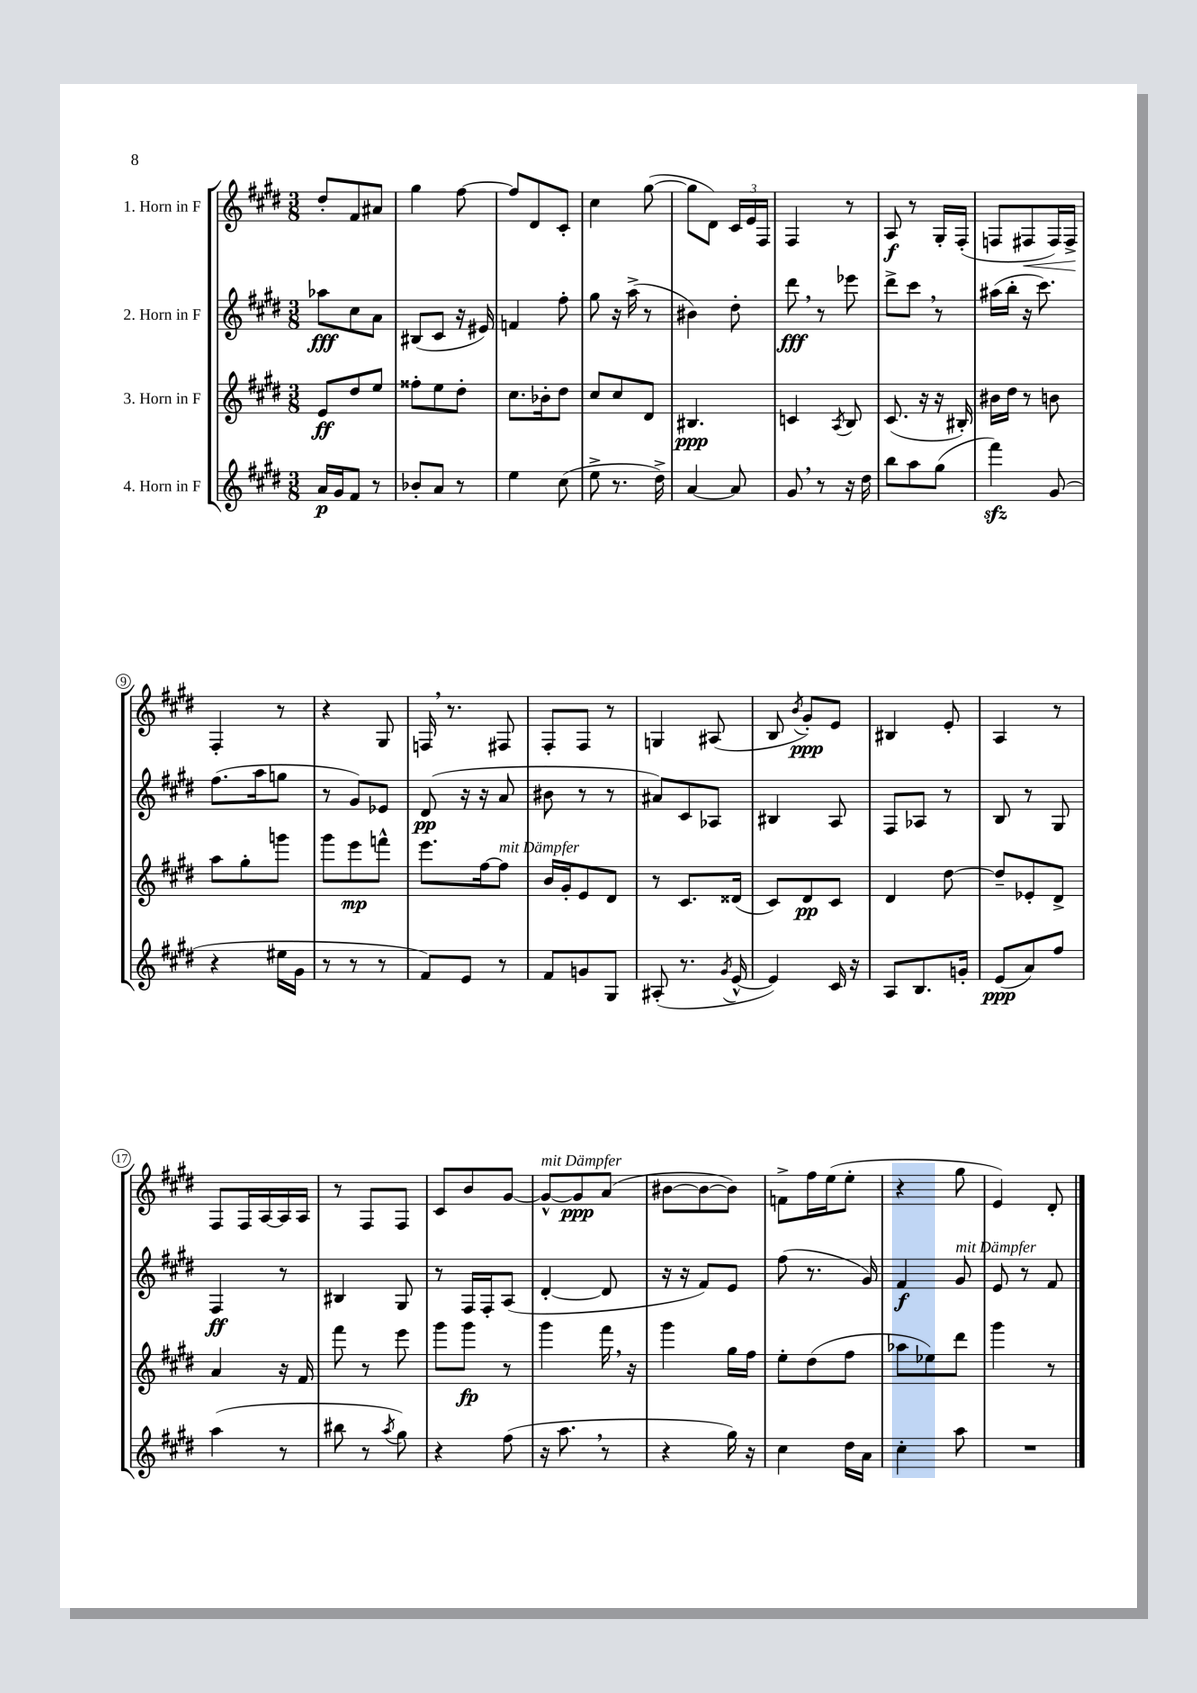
<<
\new StaffGroup <<
\new Staff = "s0" \with { instrumentName = "1. Horn in F" } {
    \clef treble \key e \major \numericTimeSignature \time 3/8
    \autoBeamOff dis''8[-. fis'8 ais'8] |
    gis''4 fis''8~ |
    fis''8[ dis'8 cis'8]-. |
    cis''4 gis''8~( |
    gis''8[ dis'8]) \tuplet 3/2 { cis'16[ e'16 fis16] } |
    fis4 r8 |
    a8\f r8 gis16[-. fis16]-.( |
    f8[ fis8\< fis16) fis16]->\! |
    fis4-. r8 |
    r4 gis8 |
    f16 \breathe r8. fis8 |
    fis8[-. fis8] r8 |
    g4 ais8( |
    b8 \acciaccatura { b'8 } gis'8[-.\ppp) e'8] |
    bis4 e'8-. |
    a4 r8 |
    fis8[ fis16 a16~ a16 a16] |
    r8 fis8[ fis8] |
    cis'8[ b'8 gis'8]~ |
    gis'8[~-^^\markup { \italic "mit Dämpfer" } gis'8\ppp a'8]( |
    bis'8[~ bis'8~ bis'8]) |
    f'8[-> fis''16 e''16( e''8]-. |
    r4 gis''8 |
    e'4) dis'8-. \bar "|." |
}
\new Staff = "s1" \with { instrumentName = "2. Horn in F" } {
    \clef treble \key e \major \numericTimeSignature \time 3/8
    \autoBeamOff aes''8[\fff cis''8 a'8] |
    bis8[( cis'8] r16 eis'16) |
    f'4 fis''8-. |
    gis''8 r16 a''16->( r8 |
    bis'4) dis''8-. |
    dis'''8\fff \breathe r8 ees'''8 |
    dis'''8[-> cis'''8] \breathe r8 |
    ais''16[( b''16]-. r16 cis'''8.) |
    fis''8.[( a''16 g''8] |
    r8 gis'8[) ees'8] |
    dis'8\pp( r16 r16 a'8 |
    bis'8 r8 r8 |
    ais'8[) cis'8 aes8] |
    bis4 a8 |
    fis8[ aes8] r8 |
    b8 r8 gis8 |
    fis4\ff r8 |
    bis4 gis8 |
    r8 fis16[ fis16-. a8]( |
    dis'4~-. dis'8 |
    r16 r16 fis'8[) e'8] |
    fis''8( r8. gis'16) |
    fis'4\f gis'8^\markup { \italic "mit Dämpfer" } |
    e'8 r8 fis'8 \bar "|." |
}
\new Staff = "s2" \with { instrumentName = "3. Horn in F" } {
    \clef treble \key e \major \numericTimeSignature \time 3/8
    \autoBeamOff e'8[\ff dis''8 e''8] |
    fisis''8[-. e''8 dis''8]-. |
    cis''8.[ bes'16-. dis''8] |
    cis''8[ cis''8 dis'8] |
    bis4.\ppp |
    c'4 \acciaccatura { a8 } b8 |
    cis'8.( r16 r16 bis16-.) |
    bis'16[ dis''16] r8 b'8 |
    a''8[ gis''8-. g'''8] |
    gis'''8[ e'''8\mp f'''8]-^ |
    e'''8.[ fis''16~ fis''8]^\markup { \italic "mit Dämpfer" } |
    b'16[ gis'16-. e'8 dis'8] |
    r8 cis'8.[ disis'16]( |
    cis'8[) dis'8\pp cis'8] |
    dis'4 dis''8~ |
    dis''8[-- ees'8-. dis'8]-> |
    a'4 r16 fis'16 |
    fis'''8 r8 e'''8 |
    gis'''8[ gis'''8]\fp r8 |
    gis'''4 fis'''16 \breathe r16 |
    gis'''4 gis''16[ fis''16] |
    e''8[-. dis''8( fis''8] |
    aes''8[ ees''8) dis'''8] |
    gis'''4 r8 \bar "|." |
}
\new Staff = "s3" \with { instrumentName = "4. Horn in F" } {
    \clef treble \key e \major \numericTimeSignature \time 3/8
    \autoBeamOff a'16[\p gis'16 fis'8] r8 |
    bes'8[-. a'8] r8 |
    e''4 cis''8( |
    e''8-> r8. dis''16->) |
    a'4~ a'8 |
    gis'8 \breathe r8 r16 dis''16 |
    b''8[ a''8 gis''8]( |
    fis'''4\sfz) gis'8( |
    r4 eis''16[ gis'16] |
    r8 r8 r8 |
    fis'8[) e'8] r8 |
    fis'8[ g'8 gis8] |
    ais8-.( r8. \acciaccatura { gis'8 } e'16~-^ |
    e'4) cis'16 r16 |
    a8[ b8. g'16]-. |
    e'8[\ppp( a'8) fis''8] |
    a''4( r8 |
    bis''8 r8 \acciaccatura { a''8 } gis''8) |
    r4 fis''8( |
    r16 a''8. \breathe r8 |
    r4 gis''16) r16 |
    cis''4 dis''16[ a'16] |
    cis''4-. a''8 |
    R4. \bar "|." |
}
>>
>>
\layout { \context { \Score \override BarNumber.stencil = #(make-stencil-circler 0.1 0.3 ly:text-interface::print) } }
